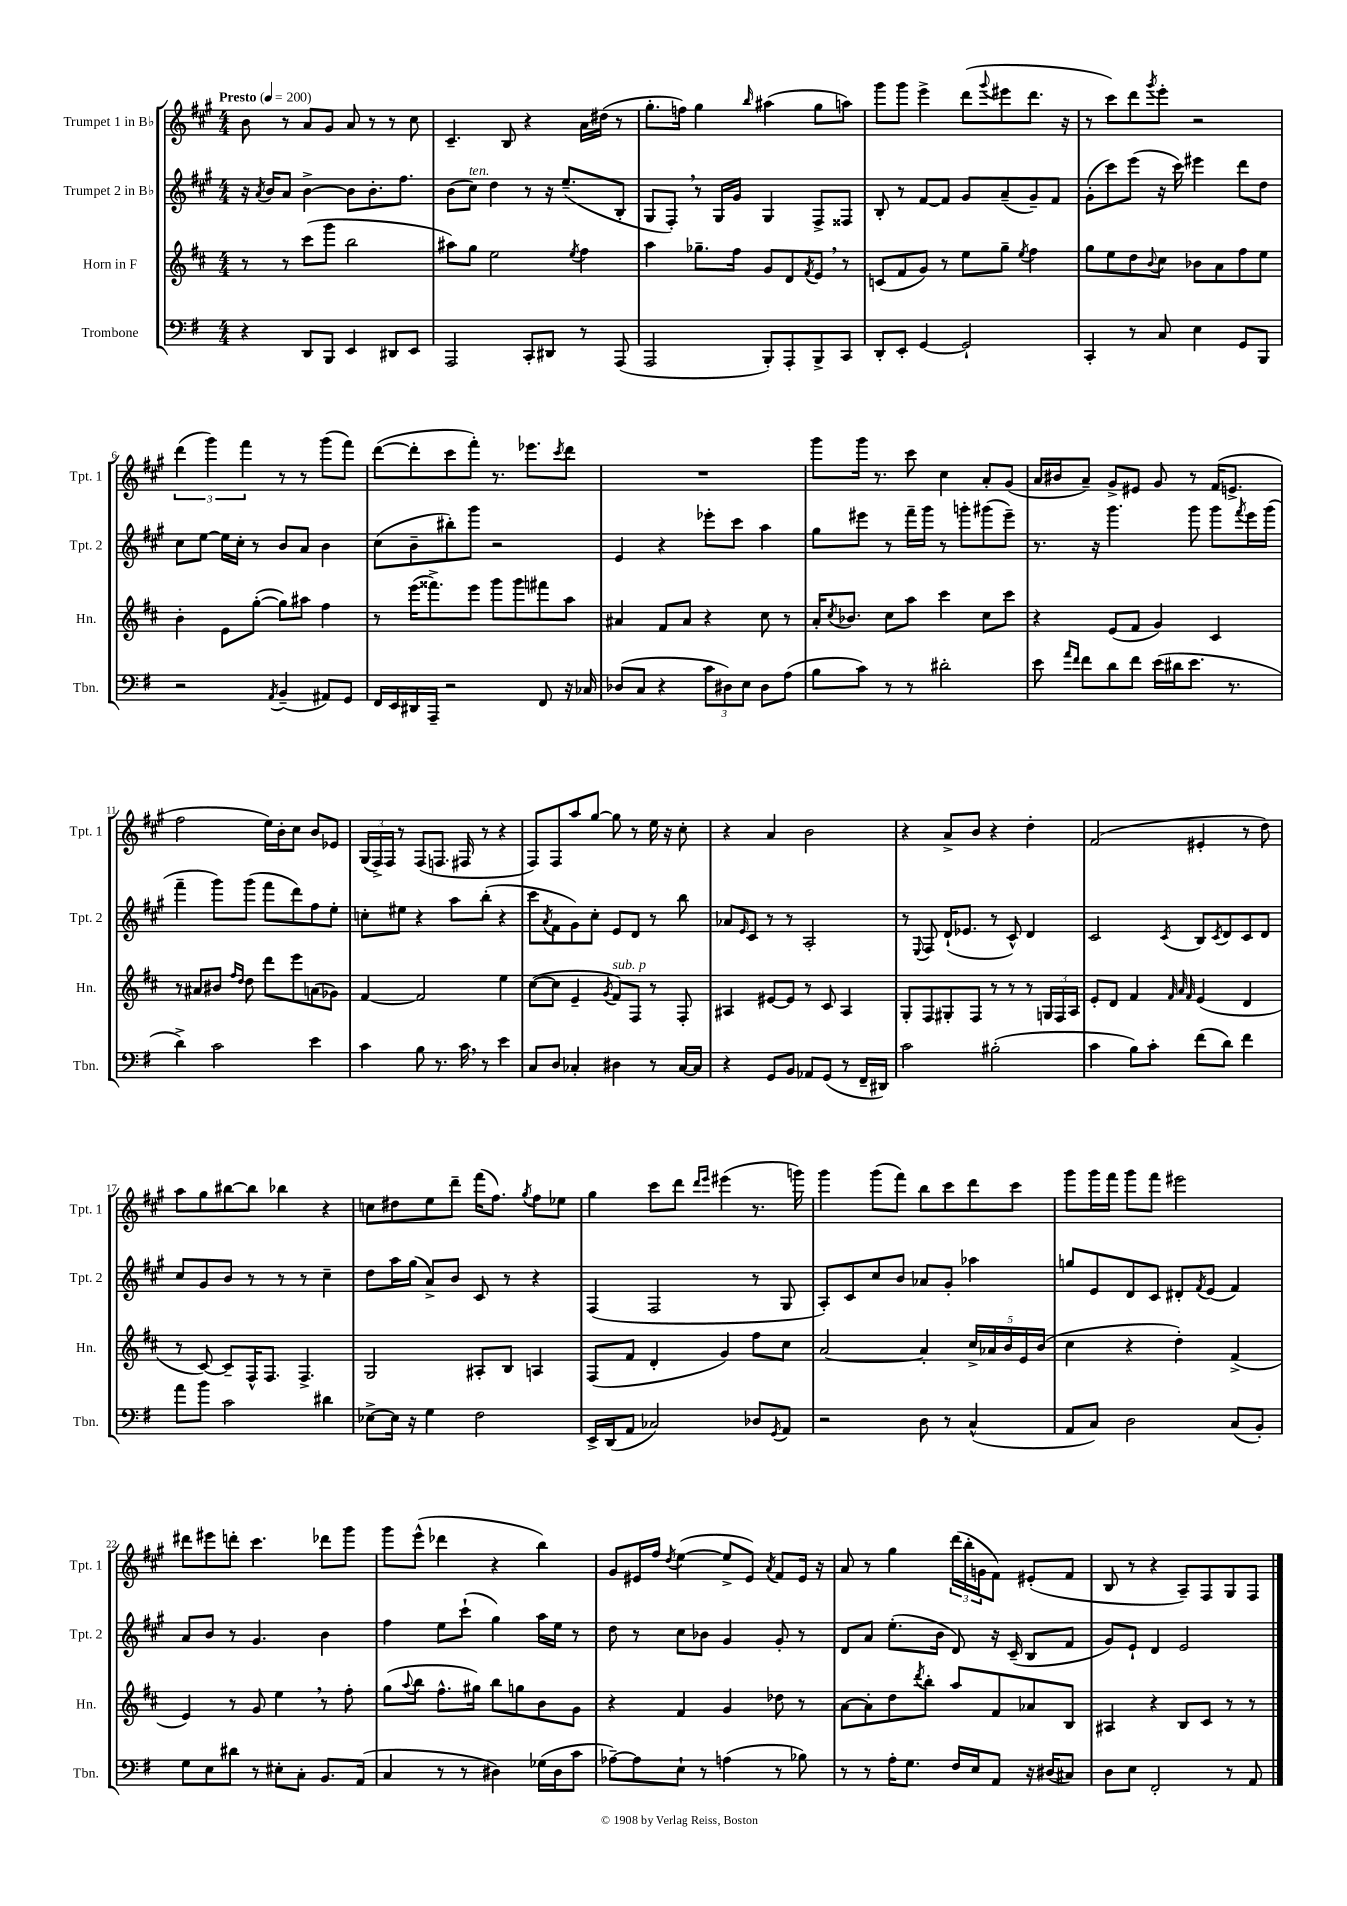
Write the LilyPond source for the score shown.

<<
\new StaffGroup <<
\new Staff = "s0" \with { instrumentName = "Trumpet 1 in Bb" shortInstrumentName = "Tpt. 1" } {
    \clef treble \key a \major \numericTimeSignature \time 4/4 \tempo "Presto" 4 = 200
    b'8 r8 a'8 gis'8 a'8 r8 r8 cis''8 |
    cis'4.-- b8 r4 a'16 dis''16( r8 |
    gis''8.-. f''16) gis''4 \grace { b''16 } ais''4( gis''8 a''8) |
    gis'''8 gis'''8 e'''4-> d'''8( \appoggiatura { gis'''8 } eis'''8 d'''8. r16 |
    r8 cis'''8) d'''8 \acciaccatura { gis'''8 } e'''8-. r2 |
    \tuplet 3/2 { d'''4( gis'''4) fis'''4 } r8 r8 gis'''8( fis'''8) |
    d'''8~( d'''8-. cis'''8 fis'''8-.) r8. ees'''8. \acciaccatura { cis'''8 } d'''8 |
    R1 |
    gis'''8 gis'''16 r8. cis'''8 cis''4 a'8-. gis'8( |
    a'16 bis'16 a'8--) gis'8-> eis'8 gis'8 r8 fis'16( e'8.-> |
    fis''2 e''16) b'16-. cis''8 b'8 ees'8 |
    \tuplet 3/2 { gis16( fis16->) fis16 } r8 fis8( f8. fis16 r8 r4 |
    fis8) fis8 a''8 gis''8~ gis''8 r8 e''16 r16 cis''8-. |
    r4 a'4 b'2 |
    r4 a'8-> b'8 r4 d''4-. |
    fis'2( eis'4-. r8 d''8) |
    a''8 gis''8 bis''8~ bis''8 bes''4 r4 |
    c''8 dis''8 e''8 d'''8-- fis'''16( fis''8.) \acciaccatura { gis''8 } fis''8 ees''8 |
    gis''4 cis'''8 d'''8 \grace { d'''16 e'''16 } eis'''4( r8. g'''16) |
    gis'''4 gis'''8( fis'''8) b''8 cis'''8 d'''8 cis'''8 |
    gis'''8 gis'''16 fis'''16 gis'''8 fis'''8 eis'''2 |
    dis'''8 eis'''8 d'''8-. cis'''4. des'''8 gis'''8 |
    gis'''8 e'''8-^( des'''4 r4 b''4) |
    gis'8 eis'16 fis''16 \acciaccatura { d''8 } e''4~( e''8-> eis'8) \acciaccatura { a'8 } fis'8 eis'16 r16 |
    a'8 r8 gis''4 \tuplet 3/2 { d'''16( b''16-. g'16 } fis'8) eis'8-.( fis'8 |
    b8 r8 r4 a8--) fis8 gis8 fis8 \bar "|." |
}
\new Staff = "s1" \with { instrumentName = "Trumpet 2 in Bb" shortInstrumentName = "Tpt. 2" } {
    \clef treble \key a \major \numericTimeSignature \time 4/4
    r16 \acciaccatura { a'8 } b'16 a'8 b'4~-> b'8 b'8.-. fis''8. |
    b'8( cis''8^\markup { \italic "ten." }) d''4 r8 r16 e''8.--( b8-. |
    gis8 fis8-.) \breathe r8 gis16 gis'16 gis4 fis8-> fisis8 |
    b8-. r8 fis'8~ fis'8 gis'8 a'8--( gis'8--) fis'8 |
    gis'8-.( cis'''8) e'''8( r16 cis'''16) eis'''4 d'''8 d''8 |
    cis''8 e''8~ e''16 cis''16-. r8 b'8 a'8 b'4 |
    cis''8( b'8-- bis''8-.) gis'''8 r2 |
    e'4 r4 ees'''8-. cis'''8 a''4 |
    gis''8 eis'''8 r8 fis'''16-- gis'''16 r8 g'''8-. gis'''8( eis'''8--) |
    r8. r16 gis'''4. gis'''8 gis'''8 \acciaccatura { fis'''8 } e'''16 gis'''16( |
    fis'''4-- gis'''8) gis'''8( fis'''8 d'''8) fis''8 e''8-. |
    c''8-. eis''8 r4 a''8 b''8-.( r4 |
    cis'''8 \acciaccatura { a'8 } fis'8 gis'8) cis''8-. e'8 d'8 r8 b''8 |
    aes'8 \grace { e'16 } cis'8 r8 r8 a2-. |
    r8 \appoggiatura { e8 } fis8 d'16-!( ees'8. r8 cis'8-^) d'4 |
    cis'2 \acciaccatura { cis'8 } b8 \acciaccatura { cis'8 } d'8 cis'8 d'8 |
    cis''8 gis'8 b'8 r8 r8 r8 cis''4-- |
    d''8 a''16 gis''16( a'8->) b'8 cis'8 r8 r4 |
    fis4( fis2 r8 gis8 |
    a8-.) cis'8 cis''8 b'8 aes'8 gis'8-. aes''4 |
    g''8 e'8 d'8 cis'8 dis'8-. \acciaccatura { fis'8 } e'8( fis'4) |
    a'8 b'8 r8 gis'4. b'4 |
    fis''4 e''8 cis'''8-!( gis''4) a''16 e''16 r8 |
    d''8 r8 cis''8 bes'8 gis'4 gis'8-. r8 |
    d'8 a'8 e''8.-.( b'16 d'8) r16 cis'16--( b8 fis'8 |
    gis'8) e'8-! d'4 e'2 \bar "|." |
}
\new Staff = "s2" \with { instrumentName = "Horn in F" shortInstrumentName = "Hn." } {
    \clef treble \key d \major \numericTimeSignature \time 4/4
    r8 r8 cis'''8( g'''8 b''2 |
    ais''8) g''8 e''2 \acciaccatura { e''8 } fis''4 |
    a''4 ges''8.-- fis''16 g'8 d'8 \acciaccatura { fis'8 } e'8 \breathe r8 |
    c'8( fis'8 g'8) r8 e''8 g''8-- \acciaccatura { e''8 } fis''4 |
    g''8 e''8 d''8 \appoggiatura { b'8 } cis''8 bes'8 a'8 fis''8 e''8 |
    b'4-. e'8 g''8~-.( g''8) ais''8 fis''4 |
    r8 e'''16( fisis'''8.->) e'''8 g'''8 g'''8 fis'''8 a''8 |
    ais'4 fis'8 ais'8 r4 cis''8 r8 |
    a'16-. \acciaccatura { cis''8 } bes'8. cis''8 a''8 cis'''4 cis''8 cis'''8 |
    r4 e'8( fis'8 g'4) cis'4 |
    r8 ais'8 bis'8 \grace { fis''16 d''16 } d''8 d'''8 e'''8 a'8( ges'8) |
    fis'4~ fis'2 e''4 |
    cis''8~( cis''8 e'4-- \acciaccatura { g'8 } fis'8^\markup { \italic "sub. p" }) fis8 r8 fis8-. |
    ais4 eis'8~ eis'8 r8 cis'8 ais4 |
    g8-. fis8 gis8-. fis8 r8 r8 r8 \tuplet 3/2 { g16 fis16 a16 } |
    e'8-. d'8 fis'4 \grace { fis'32 a'32 fis'32 } e'4( d'4 |
    r8 cis'8~) cis'8-- fis16-^ fis8. fis4.-> |
    g2 ais8-. b8 a4 |
    fis8( fis'8 d'4-. g'4) fis''8 cis''8 |
    a'2~ a'4-. \tuplet 5/4 { cis''16-> aes'16 b'16 e'16 b'16( } |
    cis''4 r4 d''4-.) fis'4->( |
    e'4) r8 g'8 e''4 \breathe r8 fis''8-. |
    g''8( \appoggiatura { a''8 } b''8 fis''8.-^ gis''16) b''8 g''8 b'8 g'8 |
    r4 fis'4 g'4 des''8 r8 |
    a'8~ a'8-. d''8 \acciaccatura { d'''8 } b''8-. a''8 fis'8 aes'8 b8 |
    ais4 r4 b8 cis'8 r8 r8 \bar "|." |
}
\new Staff = "s3" \with { instrumentName = "Trombone" shortInstrumentName = "Tbn." } {
    \clef bass \key g \major \numericTimeSignature \time 4/4
    r4 d,8 b,,8 e,4 dis,8 e,8 |
    a,,2 c,8-. dis,8 r8 a,,8( |
    a,,2 b,,8-.) a,,8-. b,,8-> c,8 |
    d,8-. e,8-. g,4~ g,2-! |
    c,4-. r8 c8 e4 g,8 b,,8 |
    r2 \acciaccatura { a,8 } b,4--( ais,8) g,8 |
    fis,16 e,16 dis,16 a,,16-- r2 fis,8 r16 ces16 |
    des8( c8 r4 \tuplet 3/2 { c'8 dis8) e8 } dis8 a8( |
    b8 c'8) r8 r8 dis'2-. |
    e'8 \grace { a'16 fis'16 } fis'8 d'8 fis'8 e'16( dis'16 e'8. r8. |
    d'4->) c'2 e'4 |
    c'4 b8 r8. c'16 \breathe r8 e'4 |
    c8 d8 ces4-. dis4 r8 ces16~ ces16 |
    r4 g,8 b,8 aes,8 g,8( r8 fis,16-- dis,16) |
    c'2 bis2-.( |
    c'4 b8) c'8-. fis'8( d'8) fis'4 |
    a'8 b'8 c'2 dis'4 |
    ees8~-> ees16 r16 g4 fis2 |
    e,16-> d,16( a,8 ces2) des8 \acciaccatura { g,8 } a,8 |
    r2 d8 r8 c4-^( |
    a,8 c8) d2 c8( b,8-.) |
    g8 e8 dis'8 r8 eis8-. c8-. b,8. a,16( |
    c4 r8 r8 dis4) ges16( dis16 c'8 |
    aes8~--) aes8 e8-! r8 a4( r8 bes8) |
    r8 r8 a16-. g8. fis16 e16 a,8 r16 dis16( cis8) |
    d8 e8 fis,2-. r8 a,8 \bar "|." |
}
>>
>>
